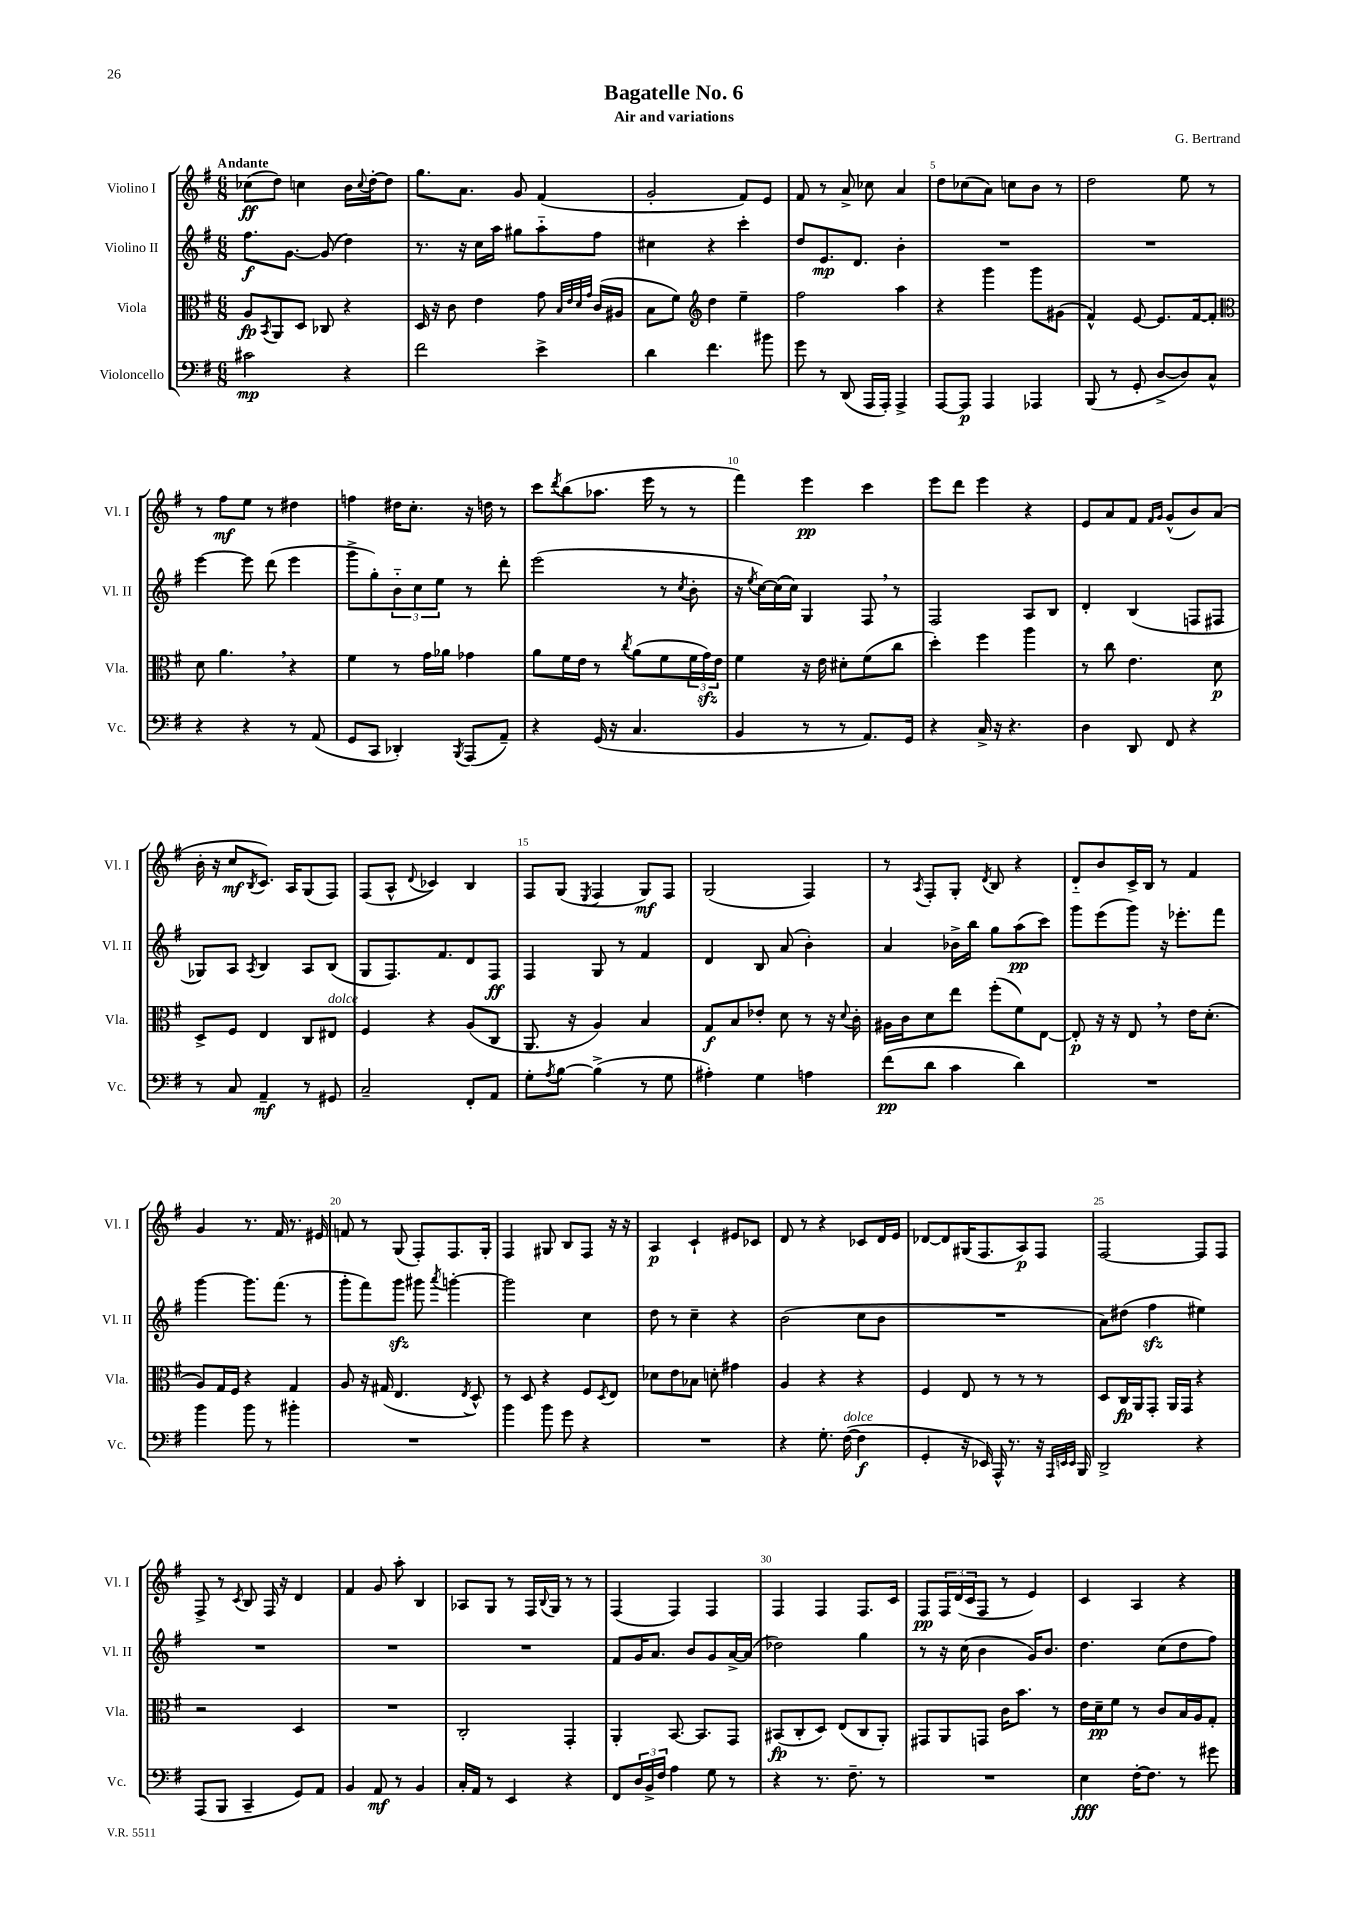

**kern	**kern	**kern	**kern
*staff4	*staff3	*staff2	*staff1
*clefF4	*clefC3	*clefG2	*clefG2
*k[f#]	*k[f#]	*k[f#]	*k[f#]
*M6/8	*M6/8	*M6/8	*M6/8
2c#	8A	8.ff#	(8cc-
.	8qBB	.	.
.	8AA	.	8dd)
.	.	[8.g	.
.	8D	.	4cc
.	8C-	(8g]	.
4r	4r	4dd)	16b
.	.	.	8qqcc
.	.	.	[16dd'
.	.	.	8dd]
=	=	=	=
2f#	16D	8.r	8.gg
.	16r	.	.
.	8c	.	.
.	.	16r	8.a
.	4e	16cc	.
.	.	16aa	.
.	.	8gg#	8g
4e^	8g	8aa'~	(4f#
.	32qqB	.	.
.	32qqe	.	.
.	32qqd	.	.
.	32qqg	.	.
.	(16c	8ff#	.
.	16A#	.	.
=	=	=	=
4d	8B	4cc#	2g'
.	8f#)	.	.
*	*clefG2	*	*
4.f#	4dd	4r	.
.	4ee~	4ccc'	8f#)
8b#	.	.	8e
=	=	=	=
8g	2ff#	8dd	8f#
8r	.	8.e	8r
(8DD	.	.	8a^
.	.	8.d	.
16AAA	.	.	8cc-
16AAA')	.	.	.
4AAA^	4aa	4b'	4a
=	=	=	=
[8AAA	4r	2.r	8dd
8AAA]	.	.	(8cc-
4AAA	4ggg	.	8a)
.	.	.	8cc
4AAA-	8ggg	.	8b
.	(8g#	.	8r
=	=	=	=
(8BBB	4f#^^)	2.r	2dd
8r	.	.	.
8GG'	[8e	.	.
[8D^	8.e]	.	.
8D])	.	.	8ee
.	[16f#	.	.
8C^^	8f#']	.	8r
=	=	=	=
*	*clefC3	*	*
4r	8d	[4eee	8r
.	4.a	.	8ff#
4r	.	8eee]	8ee
.	.	(8ddd	8r
8r	4r	4eee	4dd#
(8AA	.	.	.
=	=	=	=
8GG	4f#	8ggg^	4ff
8CC	.	8gg')	.
4DD-')	8r	12b'~	16dd#
.	.	.	8.cc'
.	.	12cc	.
.	16g	.	.
.	.	12ee	.
.	16a-	.	.
8qBBB	.	.	.
(8AAA	4g-	8r	16r
.	.	.	16dd
8AA~)	.	8ddd'	8r
=	=	=	=
4r	8a	(2eee	8ccc
.	.	.	8qddd
.	16f#	.	(8bb
.	16e	.	.
(16GG	8r	.	8.aa-
16r	.	.	.
.	8qcc	.	.
4.C	(8a	.	.
.	.	.	16eee
.	8f#	8r	8r
.	.	8qcc	.
.	24f#	8b'	8r
.	24g)	.	.
.	24e	.	.
=	=	=	=
4BB	4f#	16r	4fff#)
.	.	8qee	.
.	.	[16cc)	.
.	.	(16cc]	.
.	.	16cc)	.
8r	16r	4G	4eee
.	16e	.	.
8r	8d#'	.	.
8.AA)	(8f#	8F#	4ccc
.	8cc	8r	.
16GG	.	.	.
=	=	=	=
4r	4dd')	2F#	8eee
.	.	.	8ddd
16C^	4ff#	.	4eee
16r	.	.	.
4.r	.	.	.
.	4aa	8A	4r
.	.	8B	.
=	=	=	=
4D	8r	4d'	8e
.	8cc	.	8a
8DD	4.e	(4B	8f#
.	.	.	16qqf#
.	.	.	16qqg
8FF#	.	.	(8g^^
4r	.	8F	8b)
.	8d	8F#	(8a
=	=	=	=
8r	8D^	8G-)	16b'
.	.	.	16r
8C	8F#	8A	8cc
.	.	8qA	8qB
4AA~	4E	4B	8.c)
.	.	.	16A
8r	8C	8A	(8G
8GG#	8E#	(8B	8F#)
=	=	=	=
2C~	4F#	8G	(8F#
.	.	8.F#)	8A^^
.	.	.	8qqd
.	4r	.	4c-)
.	.	8.f#	.
8FF#'	(8A	8d	4B
8AA	8C	8F#	.
=	=	=	=
8G'	8.AA	4F#	8F#
8qA	.	.	.
[8B	.	.	(8G
.	16r	.	.
.	.	.	8qE
(4B^]	4A)	8G	4F#
.	.	8r	.
8r	4B	4f#	8G)
8G	.	.	8F#
=	=	=	=
4A#')	8G	4d	(2G
.	8B	.	.
4G	8e-'	8B	.
.	8d	(8a	.
4A	8r	4b')	4F#)
.	16r	.	.
.	8qqd	.	.
.	16c'	.	.
=	=	=	=
(8f#	16A#	4a	8r
.	16c	.	.
.	.	.	8qA
8d	8d	.	8F#'
4c	8ee	16b-^	8G'
.	.	16bb	.
.	.	.	8qd
.	(8ff#'	8gg	8B
4d)	8f#)	(8aa	4r
.	[8E	8ccc)	.
=	=	=	=
2.r	8E']	8ggg	8d'~
.	16r	(8eee	8b
.	16r	.	.
.	8E	8ggg)	16c^
.	.	.	16B
.	8r	16r	8r
.	.	8.eee-'	.
.	16e	.	4f#
.	(8.d'	.	.
.	.	8fff#	.
=	=	=	=
4b	8A)	[4ggg	4g
.	16G	.	.
.	16F#	.	.
8b	4r	8.ggg]	8.r
8r	.	.	.
.	.	(8.fff#	16f#
4b#'	4G	.	8.r
.	.	8r	.
.	.	.	16e#
=	=	=	=
2.r	8A	8ggg'	8f
.	16r	8fff#)	8r
.	(16G#	.	.
.	4.E	8ggg	(8G
.	.	8ggg#	8F#')
.	.	8qaaa	.
.	.	[4ggg'	8.F#
.	8qE	.	.
.	8D^^)	.	.
.	.	.	16G'
=	=	=	=
4b	8r	2ggg]	4F#
.	8D	.	.
8b	4r	.	8G#
8g	.	.	8B
4r	8F#	4cc	8F#
.	8qD	.	.
.	8E	.	16r
.	.	.	16r
=	=	=	=
2.r	8d-	8dd	4A
.	8e	8r	.
.	8B-	4cc~	4c`
.	8d'	.	.
.	4g#	4r	8e#
.	.	.	8c-
=	=	=	=
4r	4A	(2b	8d
.	.	.	8r
8.G'	4r	.	4r
([16F#	.	.	.
4F#]	4r	8cc	8c-
.	.	8b	16d
.	.	.	16e
=	=	=	=
4GG'	4F#	2.r	[8d-
.	.	.	8d-]
16r	8E	.	(16G#
16EE-)	.	.	8.F#
16AAA^^	8r	.	.
8.r	.	.	.
.	8r	.	8A)
16r	8r	.	8F#
32qqAAA	.	.	.
32qqEE	.	.	.
32qqEE	.	.	.
16BBB	.	.	.
=	=	=	=
2DD^	8D	8a)	[2F#
.	16C	(8dd#	.
.	16AA	.	.
.	8GG'	4ff#	.
.	16AA	.	.
.	16GG	.	.
4r	4r	4ee#)	8F#]
.	.	.	8F#
=	=	=	=
(8AAA	2r	2.r	8F#^
8BBB	.	.	8r
.	.	.	8qc
4CC~	.	.	8B
.	.	.	16F#
.	.	.	16r
8GG)	4D	.	4d
8AA	.	.	.
=	=	=	=
4BB	2.r	2.r	4f#
8AA	.	.	8g
8r	.	.	8aa'
4BB	.	.	4B
=	=	=	=
16C'	2C'	2.r	8A-
16AA	.	.	.
8r	.	.	8G
4EE	.	.	8r
.	.	.	16F#
.	.	.	8qqB
.	.	.	16G
4r	4GG'	.	8r
.	.	.	8r
=	=	=	=
8FF#	4AA'	8f#	(4F#
24D	.	16g	.
24BB^	.	.	.
.	.	8.a	.
24F#	.	.	.
4A	[8.BB	.	4F#)
.	.	8b	.
.	8.BB]	.	.
8G	.	8g	4F#
8r	8GG	[16a^	.
.	.	(16a]	.
=	=	=	=
4r	(8BB#	2dd-)	4F#
.	8C'	.	.
8.r	8D)	.	4F#
.	(8E	.	.
8.F#~	.	.	.
.	8C	4gg	8.F#
8r	8AA')	.	.
.	.	.	16c
=	=	=	=
2.r	8GG#	8r	8F#
.	8AA	16r	24F#
.	.	.	(24d
.	.	(16cc	.
.	.	.	24c
.	8GG	4b	8F#
.	16c	.	8r
.	8.b	.	.
.	.	16g)	4e)
.	.	8.b	.
.	8r	.	.
=	=	=	=
4E	16e	4.dd	4c
.	16d~	.	.
.	8f#	.	.
[16F#'	8r	.	4A
8.F#]	.	.	.
.	8c	(8cc	.
8r	16B	8dd	4r
.	16A	.	.
8g#	8G'	8ff#)	.
==	==	==	==
*-	*-	*-	*-
